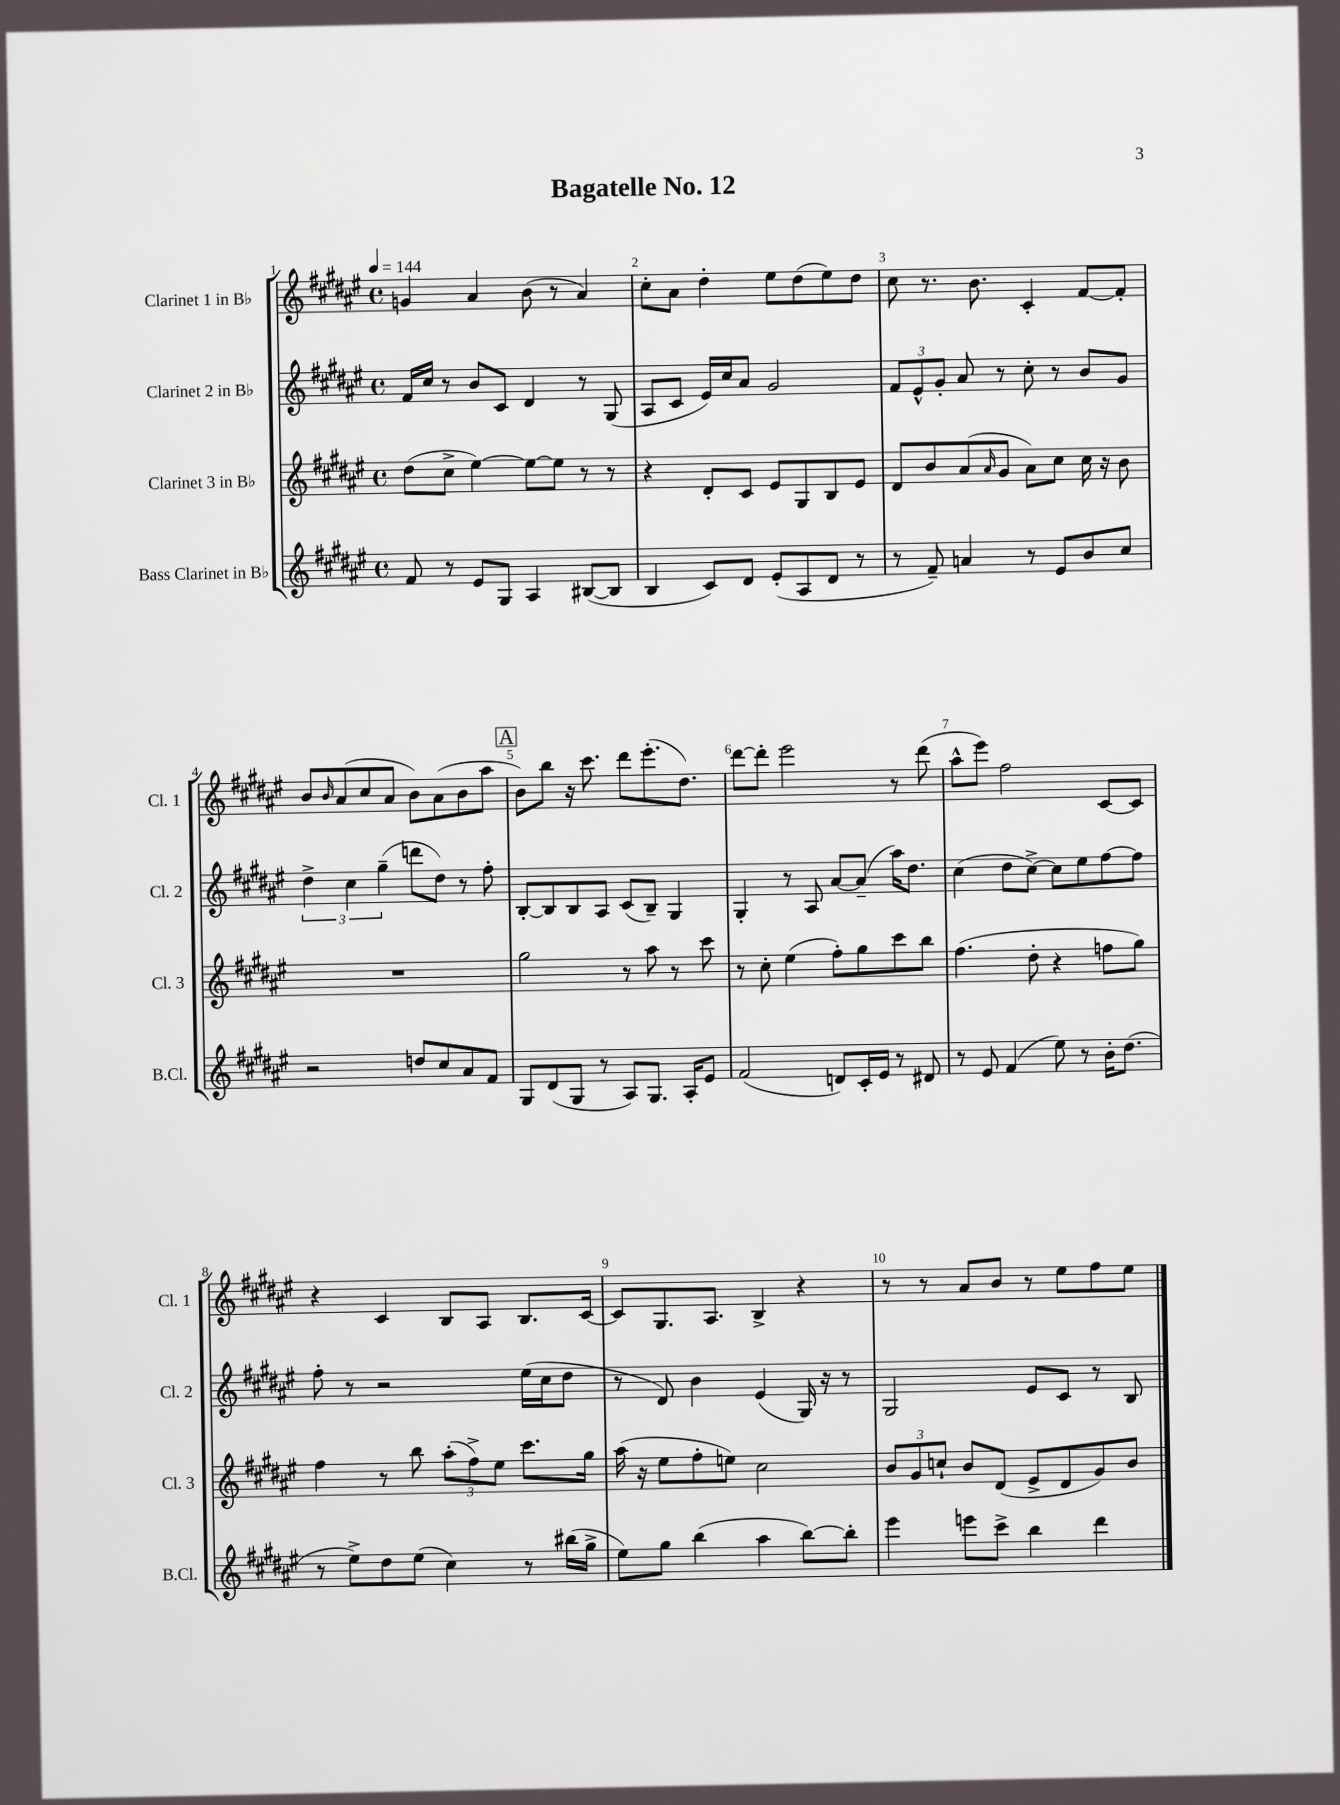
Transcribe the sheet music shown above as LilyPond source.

\header { title = "Bagatelle No. 12" }
<<
\new StaffGroup <<
\new Staff = "s0" \with { instrumentName = "Clarinet 1 in Bb" shortInstrumentName = "Cl. 1" } {
    \clef treble \key fis \major \defaultTimeSignature \time 4/4 \tempo 4 = 144
    g'4 ais'4 b'8( r8 ais'4) |
    cis''8-. ais'8 dis''4-. eis''8 dis''8( eis''8) dis''8 |
    cis''8 r8. b'8. cis'4-. fis'8~ fis'8-. |
    b'8 \grace { b'16 } ais'8( cis''8 ais'8 b'8) ais'8( b'8 ais''8 |
    \mark \markup { \box "A" } b'8) b''8 r16 cis'''8. dis'''8 eis'''8.-.( dis''8.) |
    dis'''8~ dis'''8-. eis'''2 r8 dis'''8( |
    ais''8-^ eis'''8) fis''2 cis'8~ cis'8 |
    r4 cis'4 b8 ais8 b8. cis'16~ |
    cis'8 gis8. ais8. b4-> r4 |
    r8 r8 ais'8 b'8 r8 eis''8 fis''8 eis''8 \bar "|." |
}
\new Staff = "s1" \with { instrumentName = "Clarinet 2 in Bb" shortInstrumentName = "Cl. 2" } {
    \clef treble \key fis \major \defaultTimeSignature \time 4/4
    fis'16 cis''16 r8 b'8 cis'8 dis'4 r8 gis8( |
    ais8 cis'8 eis'16) cis''16 ais'8 gis'2 |
    \tuplet 3/2 { fis'8 eis'8-^ gis'8-. } ais'8 r8 cis''8-. r8 b'8 gis'8 |
    \tuplet 3/2 { dis''4-> cis''4 gis''4--( } d'''8 dis''8) r8 fis''8-. |
    \mark \markup { \box "A" } b8~-. b8 b8 ais8 cis'8( b8--) gis4 |
    gis4-. r8 ais8 ais'8~ ais'8--( ais''16) dis''8. |
    cis''4( dis''8 cis''8~->) cis''8 eis''8 fis''8~ fis''8 |
    fis''8-. r8 r2 eis''16( cis''16 dis''8 |
    r8 dis'8) b'4 eis'4( gis16) r16 r8 |
    gis2 eis'8 cis'8 r8 b8 \bar "|." |
}
\new Staff = "s2" \with { instrumentName = "Clarinet 3 in Bb" shortInstrumentName = "Cl. 3" } {
    \clef treble \key fis \major \defaultTimeSignature \time 4/4
    dis''8( cis''8-> eis''4~) eis''8~ eis''8 r8 r8 |
    r4 dis'8-. cis'8 eis'8 gis8 b8 eis'8 |
    dis'8 b'8 ais'8( \grace { ais'16 } gis'8 ais'8) cis''8 cis''16 r16 b'8 |
    R1 |
    \mark \markup { \box "A" } gis''2 r8 ais''8 r8 cis'''8 |
    r8 cis''8-. eis''4( fis''8-.) gis''8 cis'''8 b''8 |
    fis''4.( dis''8-. r4 f''8 gis''8) |
    fis''4 r8 b''8 \tuplet 3/2 { ais''8-.( fis''8->) eis''8 } cis'''8. gis''16 |
    ais''16( r16 eis''8 fis''8-. e''8) cis''2 |
    \tuplet 3/2 { b'8 gis'8 c''8-! } b'8 dis'8( eis'8-> dis'8 gis'8) b'8 \bar "|." |
}
\new Staff = "s3" \with { instrumentName = "Bass Clarinet in Bb" shortInstrumentName = "B.Cl." } {
    \clef treble \key fis \major \defaultTimeSignature \time 4/4
    fis'8 r8 eis'8 gis8 ais4 bis8~( bis8 |
    b4 cis'8) dis'8 eis'8-.( ais8 dis'8 r8 |
    r8 fis'8--) a'4 r8 eis'8 b'8 cis''8 |
    r2 d''8 cis''8 ais'8 fis'8 |
    \mark \markup { \box "A" } gis8 dis'8( gis8 r8 ais8) gis8. ais16-. eis'8 |
    fis'2( d'8) cis'16-. eis'16 r8 dis'8 |
    r8 eis'8 fis'4( eis''8) r8 b'16-. dis''8.( |
    r8 eis''8->) dis''8 eis''8( cis''4) r8 bis''16( gis''16-> |
    eis''8) gis''8 b''4( ais''4 b''8~) b''8-. |
    eis'''4 e'''8 cis'''8-> b''4 dis'''4 \bar "|." |
}
>>
>>
\layout { \context { \Score \override BarNumber.break-visibility = ##(#f #t #t) barNumberVisibility = #all-bar-numbers-visible } }
